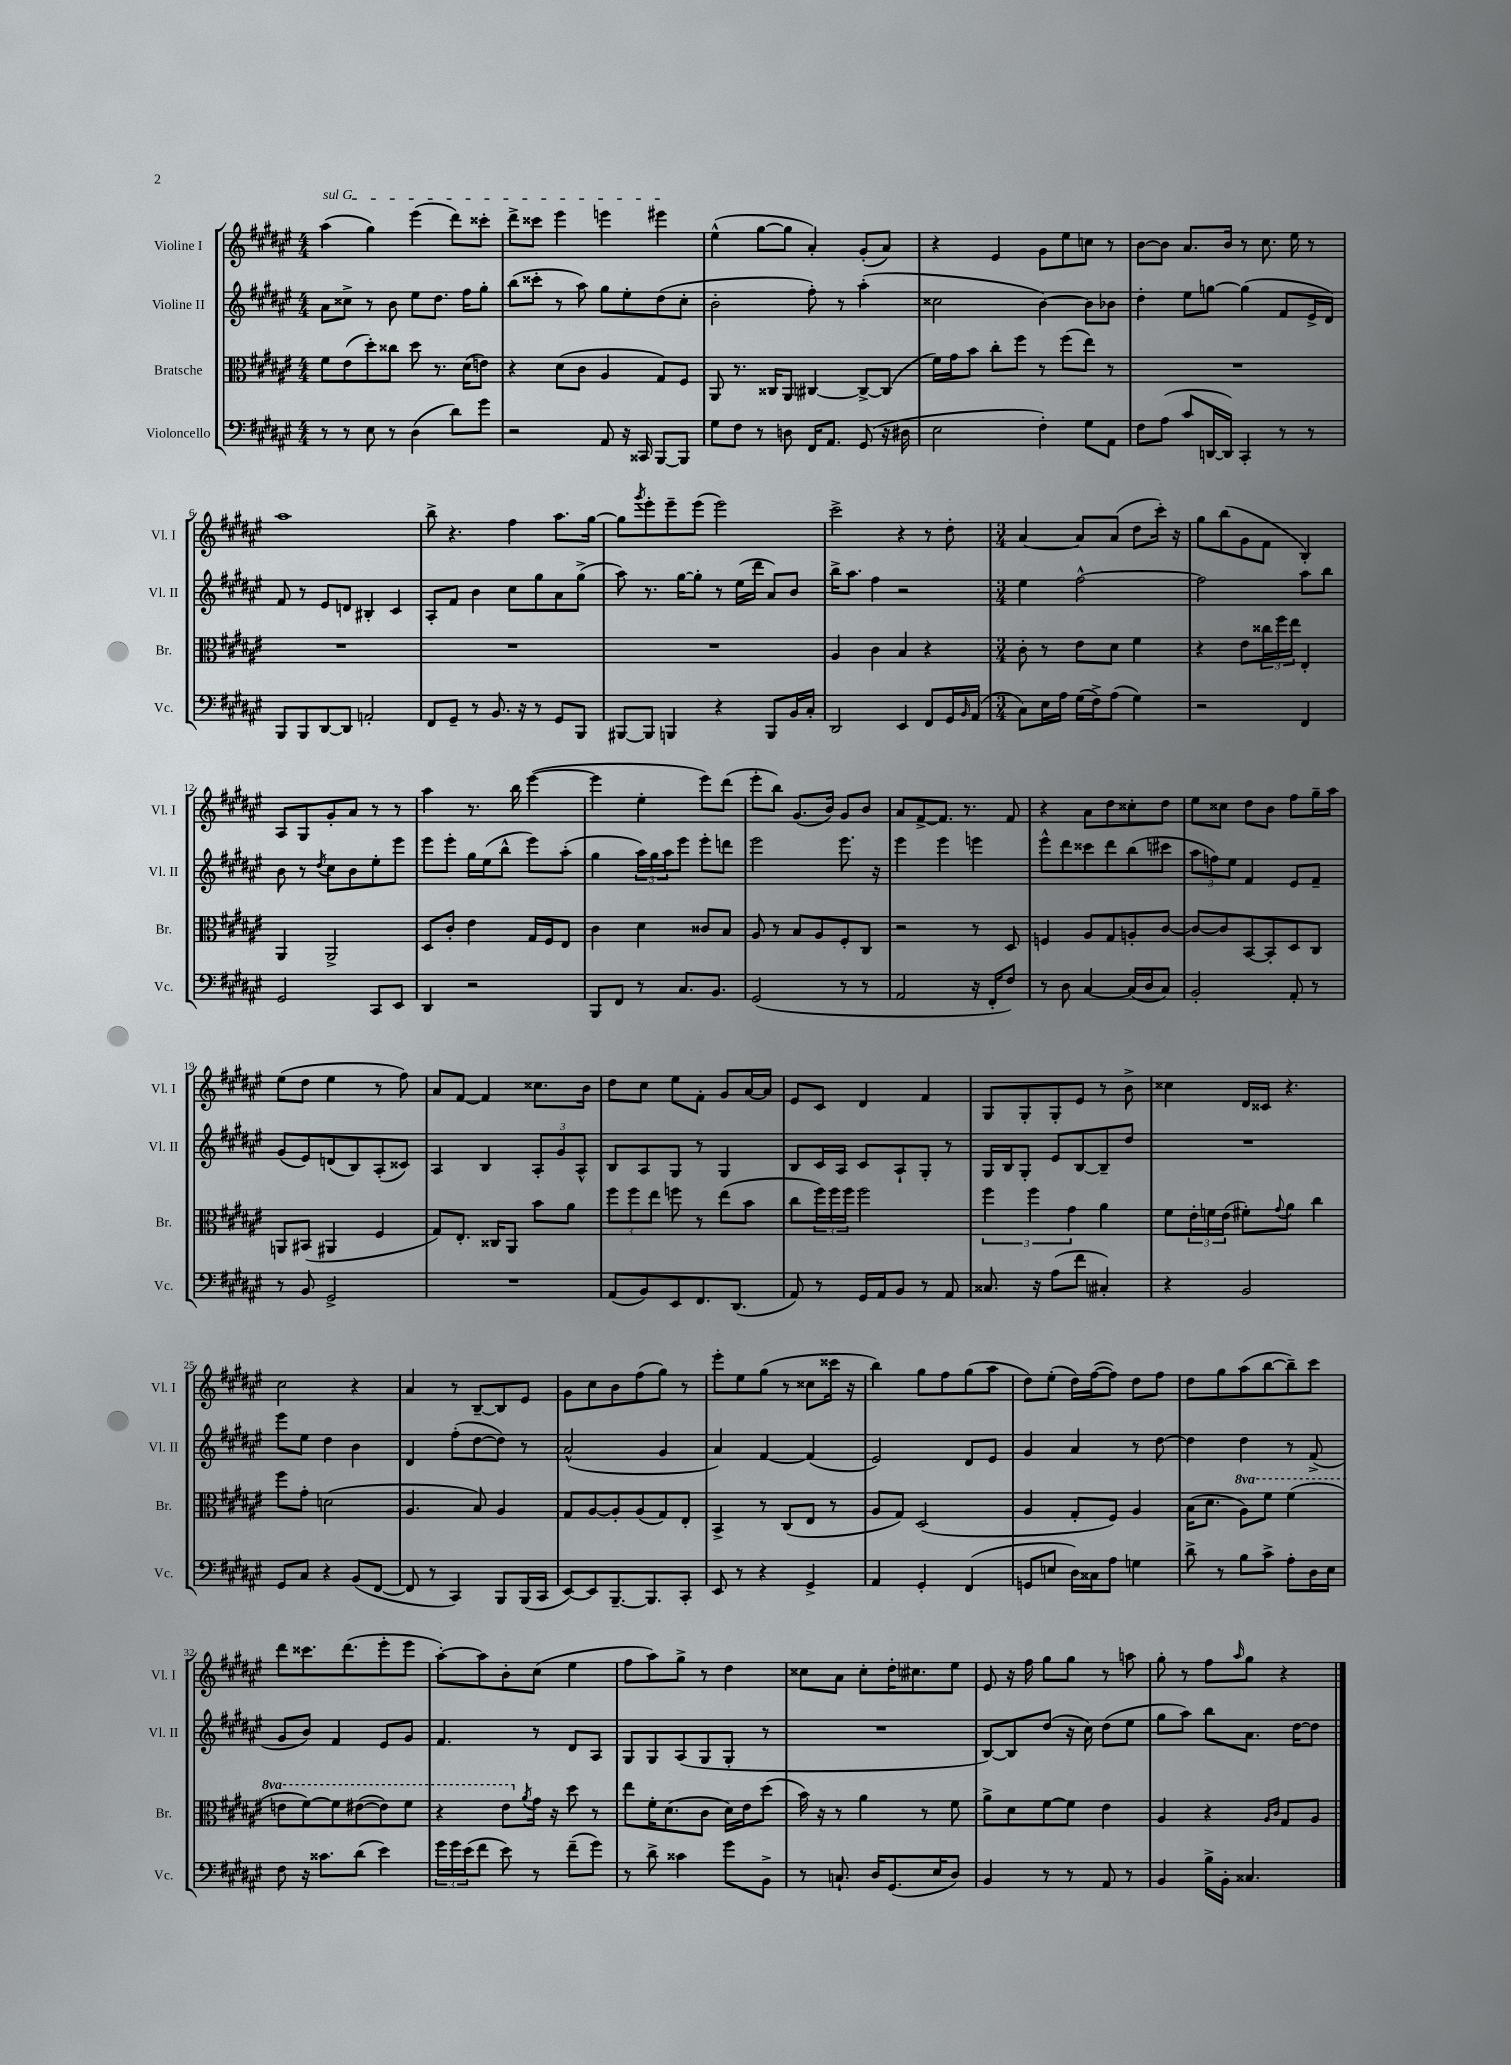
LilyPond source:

<<
\new StaffGroup <<
\new Staff = "s0" \with { instrumentName = "Violine I" shortInstrumentName = "Vl. I" } {
    \clef treble \key fis \major \numericTimeSignature \time 4/4
    \once \override TextSpanner.bound-details.left.text = \markup { \italic "sul G" } ais''4\startTextSpan( gis''4) eis'''4( dis'''8) cisis'''8-. |
    dis'''8-> cisis'''8 eis'''4 e'''4 eis'''4\stopTextSpan |
    eis''4-^( gis''8~ gis''8 ais'4-.) gis'8-.( ais'8) |
    r4 eis'4 gis'8 eis''8 c''8 r8 |
    b'8~ b'8 ais'8. b'16 r8 cis''8. eis''16 r8 |
    ais''1 |
    b''8-> r4. fis''4 ais''8. gis''16~ |
    gis''8 \acciaccatura { gis'''8 } eis'''8-. eis'''8-- eis'''8( eis'''2) |
    cis'''2-> r4 r8 dis''8-. |
    \numericTimeSignature \time 3/4 ais'4~ ais'8 ais'8( dis''8 cis'''16-.) r16 |
    gis''8 b''8( gis'8 fis'8 b4-.) |
    ais8 gis8 gis'8-. ais'8 r8 r8 |
    ais''4 r8. b''16 eis'''4~( |
    eis'''4 eis''4-. eis'''8) dis'''8( |
    eis'''8-. b''8) gis'8.( b'16) gis'8 b'8 |
    ais'8 fis'8~-> fis'8. r8. fis'8 |
    r4 ais'8 dis''8 cisis''8-. dis''8 |
    eis''8 cisis''8 dis''8 b'8 fis''8 gis''16-- ais''16 |
    eis''8( dis''8 eis''4 r8 fis''8) |
    ais'8 fis'8~ fis'4 cisis''8. b'16 |
    dis''8 cis''8 eis''8 fis'8-. gis'8 ais'16~ ais'16 |
    eis'8 cis'8 dis'4 fis'4 |
    gis8 gis8-. gis8-. eis'8 r8 b'8-> |
    cisis''4 dis'16 cisis'16 r4. |
    cis''2 r4 |
    ais'4 r8 b8~-- b8 eis'8 |
    gis'8 cis''8 b'8 fis''8( gis''8) r8 |
    eis'''8-. eis''8 gis''8( r8 cisis''8 cisis'''16 r16 |
    b''4) gis''8 fis''8 gis''8( ais''8 |
    dis''8) eis''8-.( dis''16) fis''16~( fis''8) dis''8 fis''8 |
    dis''8 gis''8 ais''8( b''8~ b''8--) cis'''8 |
    dis'''8 cisis'''8. dis'''8.( eis'''8-. eis'''8 |
    ais''8~-.) ais''8 b'8-. cis''8( eis''4 |
    fis''8 ais''8) gis''8-> r8 dis''4 |
    cisis''8 ais'8 cisis''8-. dis''16-. cis''8. eis''8 |
    eis'8 r16 fis''16 gis''8 gis''8 r8 a''8 |
    gis''8-. r8 fis''8 \grace { ais''16 } gis''8 r4 \bar "|." |
}
\new Staff = "s1" \with { instrumentName = "Violine II" shortInstrumentName = "Vl. II" } {
    \clef treble \key fis \major \numericTimeSignature \time 4/4
    ais'8 cisis''8-> r8 b'8 eis''8 dis''8. fis''16 gis''8-. |
    b''8( cisis'''8-. r8 ais''8) gis''8 eis''8-. dis''8( cis''8-. |
    b'2-. fis''8-.) r8 ais''4-.( |
    cisis''2 b'4~) b'8 bes'8 |
    dis''4-. eis''8 g''8~ g''4( fis'8 eis'16-> dis'16) |
    fis'8 r8 eis'8 d'8 bis4-. cis'4 |
    ais8-. fis'8 b'4 cis''8 gis''8 ais'8 gis''8->( |
    ais''8) r8. gis''16~ gis''8-. r8 eis''16( dis'''16 ais'8) b'8 |
    b''16-> ais''8. fis''4 r2 |
    \numericTimeSignature \time 3/4 eis''4 fis''2~-^ |
    fis''2 ais''8 b''8 |
    b'8 r8 \acciaccatura { dis''8 } cis''8 b'8 eis''8-. eis'''8 |
    eis'''8 eis'''8-. gis''16 eis''16( b''8-^ eis'''8) ais''8-.( |
    gis''4 \tuplet 3/2 { ais''16) gis''16 ais''16 } eis'''8 eis'''8-. d'''8 |
    eis'''2 eis'''8. r16 |
    eis'''4 eis'''4 e'''4 |
    eis'''8-^ dis'''8 cisis'''8 dis'''8 b''8( cis'''8 |
    \tuplet 3/2 { ais''8 f''8) eis''8 } fis'4 eis'8 fis'8-- |
    gis'8( eis'8) d'8( b8) ais8-.( cisis'8) |
    ais4 b4 \tuplet 3/2 { ais8-. gis'8 ais8-^ } |
    b8 ais8 gis8 r8 gis4 |
    b8 cis'16 ais16 cis'8 ais8-! gis8-. r8 |
    gis16 b16 gis8-. eis'8 b8~ b8-- dis''8 |
    R2. |
    eis'''8 eis''8 dis''4 b'4 |
    dis'4 fis''8-.( dis''8~ dis''8) r8 |
    ais'2-^( gis'4 |
    ais'4) fis'4~ fis'4( |
    eis'2) dis'8 eis'8 |
    gis'4 ais'4 r8 dis''8~ |
    dis''4 dis''4 r8 fis'8->( |
    gis'8 b'8) fis'4 eis'8 gis'8 |
    fis'4. r8 dis'8 ais8 |
    gis8 gis8 ais8( gis8 gis8-. r8 |
    R2. |
    b8~) b8 dis''8( r16 cis''16) dis''8( eis''8 |
    gis''8 ais''8) b''8 ais'8. dis''16~ dis''8 \bar "|." |
}
\new Staff = "s2" \with { instrumentName = "Bratsche" shortInstrumentName = "Br." } {
    \clef alto \key fis \major \numericTimeSignature \time 4/4 \set Staff.ottavationMarkups = #ottavation-simple-ordinals
    fis'8 eis'8( dis''8-.) cisis''8 dis''8 r8. dis'16( e'8) |
    r4 dis'8( cis'8 ais4 gis8) fis8 |
    ais,8 r8. cisis16 ais,8 cis4~ cis8~-> cis8( |
    fis'16) gis'16 b'8 cis''8-. fis''8 r8 fis''8( eis''8) r8 |
    R1 |
    R1 |
    R1 |
    R1 |
    ais4 cis'4 b4 r4 |
    \numericTimeSignature \time 3/4 cis'8-. r8 eis'8 dis'8 fis'4 |
    r4 eis'8 \tuplet 3/2 { cisis''16 fis''16 eis''16 } eis4-. |
    ais,4 ais,2-> |
    dis8 cis'8-. eis'4 gis16 fis16 eis8 |
    cis'4 dis'4 cisis'8 b8 |
    ais8 r8 b8 ais8 fis8-. cis8 |
    r2 r8 dis8 |
    f4 ais8 gis8 a8-. cis'8~ |
    cis'8~ cis'8 b,8~ b,8-. dis8 cis8 |
    a,8 bis,8( ais,4 fis4 |
    gis8) eis8.-. cisis16 ais,8 b'8 ais'8 |
    \tuplet 3/2 { fis''8 fis''8 eis''8 } f''8 r8 eis''8( b'8 |
    cis''8 \tuplet 3/2 { fis''16) fis''16 fis''16 } fis''2 |
    \tuplet 3/2 { fis''4 fis''4 gis'4 } ais'4 |
    fis'8 \tuplet 3/2 { eis'16-. f'16 eis'16( } fis'8-.) \appoggiatura { gis'8 } ais'8 cis''4 |
    fis''8 gis'8-. d'2( |
    ais4. b8) ais4 |
    gis8 ais8~ ais8-. ais8( gis8) eis8-. |
    b,4-> r8 cis8( eis8 r8 |
    ais8 gis8) dis2( |
    ais4 gis8-. fis8) ais4 |
    b16( dis'8. \ottava #1 ais'8) fis''8 fis''4( |
    e''8 fis''8~) fis''8 eis''8~( eis''8) fis''8 |
    r4 eis''8 \ottava #0 \acciaccatura { ais'8 } gis'16 r16 dis''8 r8 |
    eis''8 fis'16-. dis'8.( cis'8 dis'16) eis'16 dis''8( |
    b'16) r16 r8 ais'4 r8 fis'8 |
    ais'8-> dis'8 fis'8~ fis'8 eis'4 |
    ais4 r4 \grace { ais16 cis'16 } gis8 ais8 \bar "|." |
}
\new Staff = "s3" \with { instrumentName = "Violoncello" shortInstrumentName = "Vc." } {
    \clef bass \key fis \major \numericTimeSignature \time 4/4
    r8 r8 eis8 r8 dis4( dis'8) gis'8 |
    r2 ais,8 r16 cisis,16 b,,8~ b,,8 |
    gis8 fis8 r8 d8 fis,16 ais,8. gis,8( r16 dis16 |
    eis2 fis4-.) gis8 ais,8 |
    fis8 ais8( cis'8 d,16~ d,16) cis,4-. r8 r8 |
    b,,8 b,,8 dis,8~ dis,8 a,2-. |
    fis,8 gis,8-- r8 b,8. r16 r8 gis,8 b,,8 |
    bis,,8~ bis,,8 b,,4 r4 b,,8 b,16 cis16-. |
    dis,2 eis,4 fis,8 gis,16 \grace { b,16 } ais,16( |
    \numericTimeSignature \time 3/4 cis8) eis16 ais16 gis16( fis16->) ais8( gis4) |
    r2 fis,4 |
    gis,2 cis,8 eis,8 |
    dis,4 r2 |
    b,,8 fis,8 r8 cis8. b,8. |
    gis,2( r8 r8 |
    ais,2 r16 fis,16-. fis8) |
    r8 dis8 cis4~ cis16( dis16 cis8) |
    b,2-. ais,8-. r8 |
    r8 b,8 gis,2-> |
    R2. |
    ais,8( b,8) eis,8 fis,8. dis,8.( |
    ais,8) r8 gis,16 ais,16 b,8 r8 ais,8 |
    cisis8. r16 ais8( fis'8 cis4-.) |
    r4 b,2 |
    gis,8 cis8 r4 b,8( fis,8~ |
    fis,8 r8 cis,4) b,,8 b,,16( cis,16 |
    eis,8~) eis,8 b,,8.~-- b,,8. cis,8-. |
    eis,8 r8 r4 gis,4-> |
    ais,4 gis,4-. fis,4( |
    g,8 e8 dis16) cisis16 ais8 g4 |
    dis'8-> r8 b8 cis'8-> ais8-. dis16 eis16 |
    fis8 r16 cisis'8. dis'8( eis'4) |
    \tuplet 3/2 { gis'16 gis'16 eis'16( } fis'8 eis'8) r8 fis'8--( gis'8) |
    r8 dis'8-> cisis'4 gis'8 b,8-> |
    r8 c8.-! dis16 gis,8.( eis16 dis8) |
    b,4 r8 r8 ais,8 r8 |
    b,4 b16-> b,16-. cisis4. \bar "|." |
}
>>
>>
